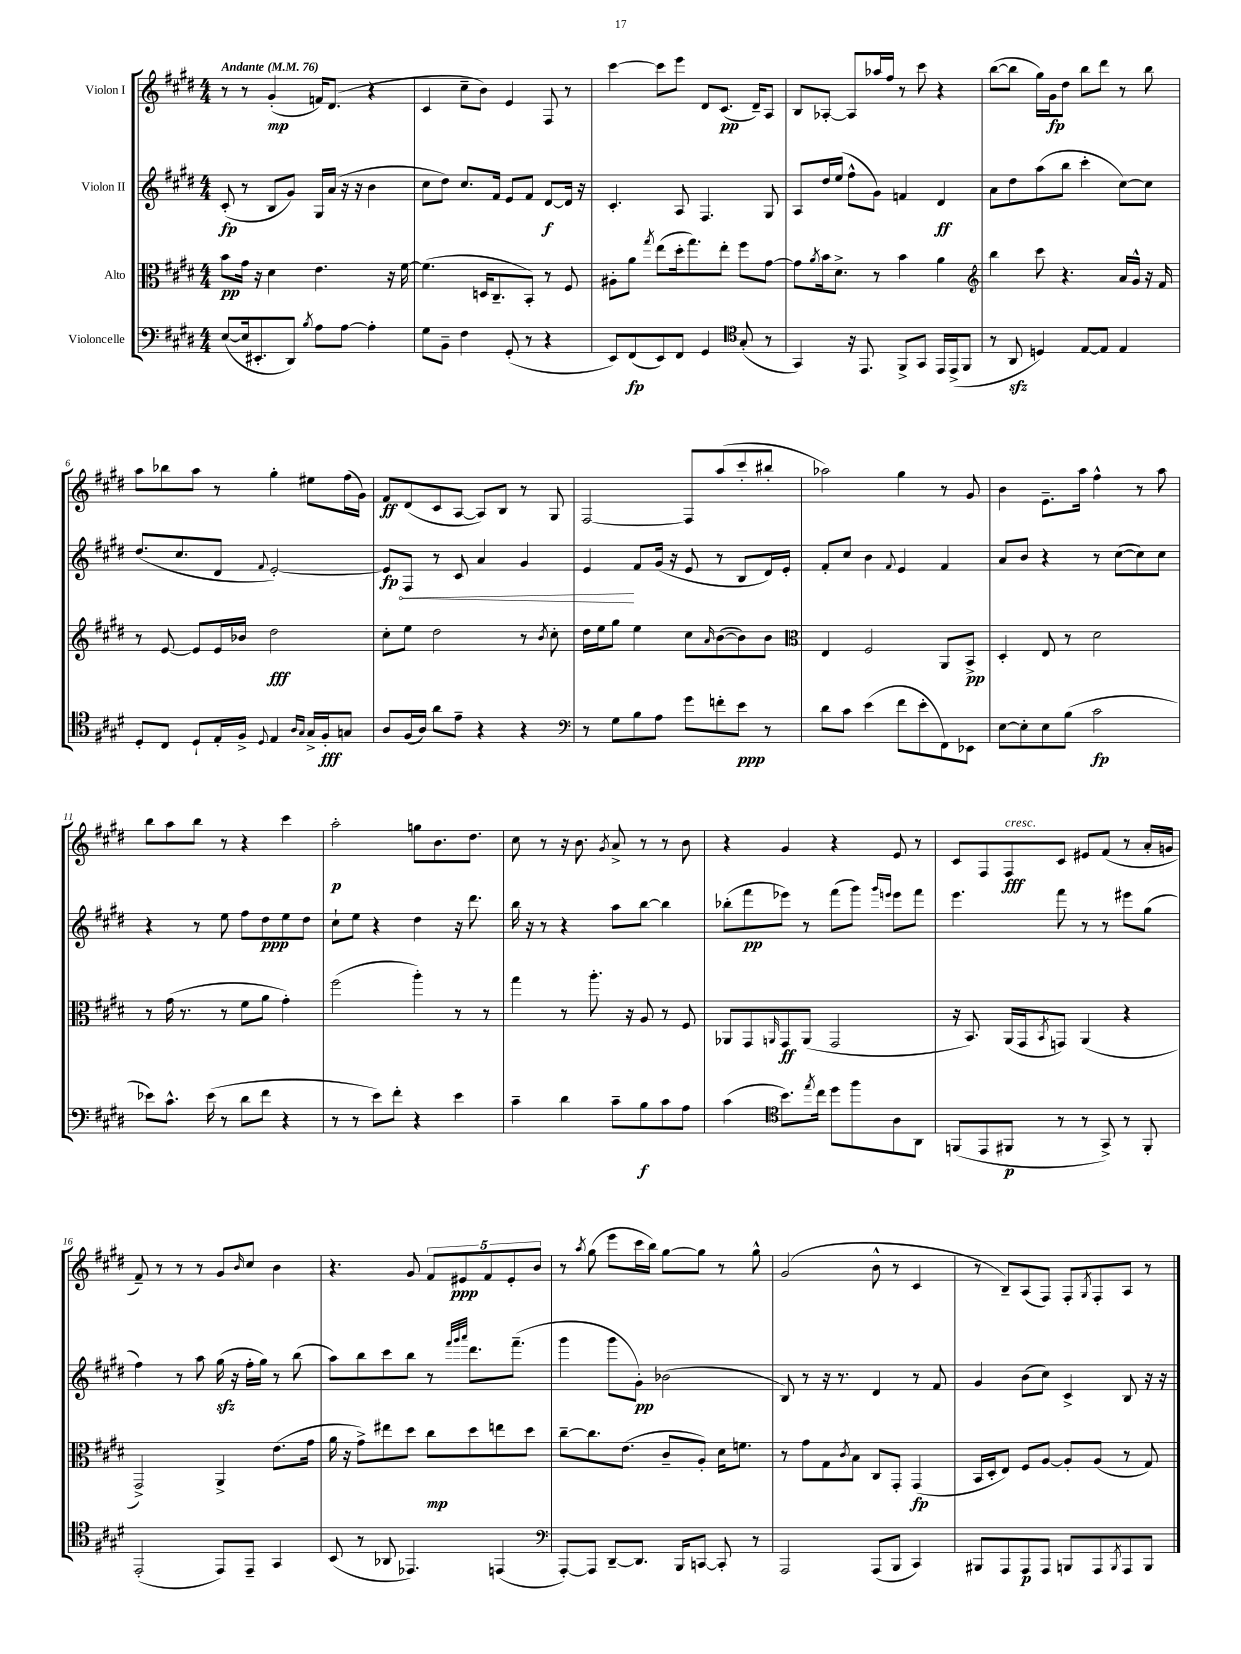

**kern	**dynam	**kern	**dynam	**kern	**dynam	**kern	**dynam
*part4	*part4	*part3	*part3	*part2	*part2	*part1	*part1
*staff4	*staff4	*staff3	*staff3	*staff2	*staff2	*staff1	*staff1
*I"Violoncelle	*	*I"Alto	*	*I"Violon II	*	*I"Violon I	*
*clefF4	*	*clefC3	*	*clefG2	*	*clefG2	*
*k[f#c#g#d#]	*	*k[f#c#g#d#]	*	*k[f#c#g#d#]	*	*k[f#c#g#d#]	*
*M4/4	*	*M4/4	*	*M4/4	*	*M4/4	*
*MM76	*	*MM76	*	*MM76	*	*MM76	*
=1	=1	=1	=1	=1	=1	=1	=1
!	!	!	!	!	!	!LO:TX:a:B:t=Andante	!
([8E/L	.	8b\L	pp	(8c#'/	fp	8r	.
16E/k]	.	16g#\Jk	.	8r	.	8r	.
8.EE#X'/	.	16r	.	.	.	.	.
.	.	4d#\	.	8B/L	.	(4g#'/	mp
8DD#/J)	.	.	.	8g#/J)	.	.	.
8qB/	.	.	.	.	.	.	.
8A\L	.	4.e\	.	16G#/LL	.	16fn/KL)	.
.	.	.	.	(16a/JJ	.	(8.d#/J	.
[8A\J	.	.	.	16r	.	.	.
.	.	.	.	16r	.	.	.
4A'\]	.	.	.	4b\	.	4r	.
.	.	16r	.	.	.	.	.
.	.	[16f#\	.	.	.	.	.
=2	=2	=2	=2	=2	=2	=2	=2
8G#\L	.	(4.f#\]	.	8cc#\L	.	4c#/	.
8BB~\J	.	.	.	8dd#\J)	.	.	.
4F#\	.	.	.	8.cc#/L	.	8cc#~\L	.
.	.	16Dn/KL	.	.	.	8b\J)	.
.	.	8.C#~/	.	16f#/Jk	.	.	.
(8GG#'/	.	.	.	8e/L	.	4e/	.
8r	.	8BB'/J)	.	8f#/J	.	.	.
4r	.	8r	.	[8d#/L	f	8F#/	.
.	.	8F#/	.	16d#/Jk]	.	8r	.
.	.	.	.	16r	.	.	.
=3	=3	=3	=3	=3	=3	=3	=3
8EE/L)	.	8A#X'\L	.	4.c#'/	.	[4ccc#\	.
(8FF#/	fp	8a\J	.	.	.	.	.
.	.	8qgg#/	.	.	.	.	.
8EE/)	.	(8ee\L	.	.	.	8ccc#\L]	.
8FF#/J	.	16dd#'\k	.	8A/	.	8eee\J	.
.	.	8.gg#\)	.	.	.	.	.
4GG#/	.	.	.	4.F#/	.	8d#/L	.
.	.	8ee'\J	.	.	.	(8.c#/J	pp
*clefC4	*	*	*	*	*	*	*
(8G#'/	.	8ff#\L	.	.	.	.	.
.	.	.	.	.	.	16d#~/KL)	.
8r	.	[8g#\J	.	8G#/	.	8A/J	.
=4	=4	=4	=4	=4	=4	=4	=4
4GG#/)	.	8g#\L]	.	8A/L	.	8B/L	.
.	.	8qa/	.	.	.	.	.
.	.	16b\k	.	16dd#/L	.	[8A-X'/J	.
.	.	8.d#^\J	.	(16ee/JJ	.	.	.
16r	.	.	.	8ff#^^\L	.	8A-/L]	.
8.EE/	.	.	.	.	.	.	.
.	.	8r	.	8g#\J)	.	16aa-X/L	.
.	.	.	.	.	.	16ff#/JJ	.
8FF#^/L	.	4b\	.	4fn/	.	8r	.
8GG#/J	.	.	.	.	.	8ccc#\	.
16EE/LL	.	4a\	.	4d#/	ff	4r	.
(16EE^/J	.	.	.	.	.	.	.
8FF#/J	.	.	.	.	.	.	.
=5	=5	=5	=5	=5	=5	=5	=5
*	*	*clefG2	*	*	*	*	*
8r	.	4bb\	.	8a\L	.	([8bb\L	.
8AAzz/	.	.	.	8dd#\	.	8bb\J]	.
4Dn/)	.	8ccc#\	.	(8aa\	.	16gg#\LL)	.
.	.	.	.	.	.	16g#\J	fp
.	.	4.r	.	8bb\J	.	8dd#\J	.
[8E/L	.	.	.	4ccc#'\	.	8bb\L	.
8E/J]	.	.	.	.	.	8ddd#\J	.
4E/	.	16a/LL	.	[8cc#\L)	.	8r	.
.	.	16g#^^/JJ	.	.	.	.	.
.	.	16r	.	8cc#\J]	.	8bb\	.
.	.	16f#/	.	.	.	.	.
!!LO:LB:g=z
=6	=6	=6	=6	=6	=6	=6	=6
8D#'/L	.	8r	.	(8.dd#/L	.	8aa\L	.
8C#/J	.	[8e/	.	.	.	8bb-X\	.
.	.	.	.	8.cc#/	.	.	.
8D#`/L	.	8e/L]	.	.	.	8aa\J	.
16E'/L	.	16e/L	.	8d#/J	.	8r	.
16F#^/JJ	.	16b-X/JJ	.	.	.	.	.
8qqD#/	.	.	.	8qqf#/	.	.	.
4E/	.	2dd#\	fff	[2e'/)	.	4gg#'\	.
16qqA/LL	.	.	.	.	.	.	.
16qqG#/JJ	.	.	.	.	.	.	.
16G#^/LL	.	.	.	.	.	8ee#X\L	.
16F#'/J	fff	.	.	.	.	.	.
8Gn/J	.	.	.	.	.	(16ff#\L	.
.	.	.	.	.	.	16g#\JJ)	.
=7	=7	=7	=7	=7	=7	=7	=7
!	!	!	!	!	!LO:HP:b	!	!
8A/L	.	8cc#'\L	.	8e/L]	< fp	8f#/L	ff
(16F#/L	.	8ee\J	.	8F#/J	.	(8d#/	.
16A/JJ)	.	.	.	.	.	.	.
8a\L	.	2dd#\	.	8r	.	8c#/	.
8e~\J	.	.	.	8c#/	.	[8A/J	.
4r	.	.	.	4a/	.	8A/L])	.
.	.	.	.	.	.	8B/J	.
4r	.	8r	.	4g#/	.	8r	.
.	.	8qb/	.	.	.	.	.
.	.	8cc#'\	.	.	.	8G#/	.
=8	=8	=8	=8	=8	=8	=8	=8
*clefF4	*	*	*	*	*	*	*
8r	.	16dd#\LL	.	4e/	.	[2F#/	.
.	.	16ee\J	.	.	.	.	.
8G#\L	.	8gg#\J	.	.	.	.	.
8B\	.	4ee\	.	8f#/L	[	.	.
8A\J	.	.	.	(16g#/Jk	.	.	.
.	.	.	.	16r	.	.	.
8g#\L	.	8cc#\L	.	8e/	.	8F#/L]	.
.	.	16qqa/	.	.	.	.	.
8fn'\	.	([8b\	.	8r	.	(8aa/	.
8e\J	ppp	8b\])	.	8B/L	.	8ccc#'/	.
8r	.	8b\J	.	16d#/L)	.	8bb#X'/J	.
.	.	.	.	16e'/JJ	.	.	.
=9	=9	=9	=9	=9	=9	=9	=9
*	*	*clefC3	*	*	*	*	*
8d#\L	.	4E/	.	8f#'/L	.	2aa-X\)	.
8c#\J	.	.	.	8cc#/J	.	.	.
(4e\	.	2F#/	.	4b\	.	.	.
.	.	.	.	8qqf#/	.	.	.
8f#\L	.	.	.	4e/	.	4gg#\	.
8e'\	.	.	.	.	.	.	.
8FF#\)	.	8AA/L	.	4f#/	.	8r	.
8EE-X\J	.	8BB^/J	pp	.	.	8g#/	.
=10	=10	=10	=10	=10	=10	=10	=10
[8E\L	.	4D#'/	.	8a/L	.	4b\	.
8E'\]	.	.	.	8b/J	.	.	.
8E\	.	8E/	.	4r	.	8.e~\L	.
(8B\J	.	8r	.	.	.	.	.
.	.	.	.	.	.	16aa\Jk	.
2c#\	fp	2d#\	.	8r	.	4ff#^^\	.
.	.	.	.	([8cc#\L	.	.	.
.	.	.	.	8cc#\])	.	8r	.
.	.	.	.	8cc#\J	.	8aa\	.
!!LO:LB:g=z
=11	=11	=11	=11	=11	=11	=11	=11
8e-X\L)	.	8r	.	4r	.	8bb\L	.
8.c#^^\J	.	(16g#\	.	.	.	8aa\	.
.	.	8.r	.	.	.	.	.
.	.	.	.	8r	.	8bb\J	.
(16e-\	.	.	.	.	.	.	.
8r	.	8r	.	8ee\	.	8r	.
8d#\L	.	8f#\L	.	8ff#\L	.	4r	.
8f#\J	.	8a\J	.	8dd#\	ppp	.	.
4r	.	4g#'\)	.	8ee\	.	4ccc#\	.
.	.	.	.	8dd#\J	.	.	.
=12	=12	=12	=12	=12	=12	=12	=12
8r	.	(2ff#\	.	8cc#`\L	.	2aa'\	p
8r	.	.	.	8ee\J	.	.	.
8e\L)	.	.	.	4r	.	.	.
8f#'\J	.	.	.	.	.	.	.
4r	.	4aa'\)	.	4dd#\	.	8ggn\L	.
.	.	.	.	.	.	8.b\	.
4e\	.	8r	.	16r	.	.	.
.	.	.	.	8.ddd#\	.	8.dd#\J	.
.	.	8r	.	.	.	.	.
=13	=13	=13	=13	=13	=13	=13	=13
4c#~\	.	4gg#\	.	16bb\	.	8cc#\	.
.	.	.	.	16r	.	.	.
.	.	.	.	8r	.	8r	.
4d#\	.	8r	.	4r	.	16r	.
.	.	.	.	.	.	8.b\	.
.	.	8.aa'\	.	.	.	.	.
.	.	.	.	.	.	8qg#/	.
8c#~\L	.	.	.	8aa\L	.	8a^/	.
.	.	16r	.	.	.	.	.
8B\	f	8A/	.	[8bb\J	.	8r	.
8c#\	.	8r	.	4bb\]	.	8r	.
8A\J	.	8F#/	.	.	.	8b\	.
=14	=14	=14	=14	=14	=14	=14	=14
(4c#\	.	8AA-X/L	.	(8bb-X'\L	.	4r	.
.	.	8GG#/	.	8fff#\	pp	.	.
*clefC4	*	*	*	*	*	*	*
.	.	16qqAAn/	.	.	.	.	.
8.b\L)	.	8GG#/	ff	8eee-X\J)	.	4g#/	.
.	.	(8AA/J	.	8r	.	.	.
8qee/	.	.	.	.	.	.	.
16cc#\Jk	.	.	.	.	.	.	.
8dd#\L	.	2GG#/	.	(8fff#\L	.	4r	.
8ff#\	.	.	.	8ggg#\J)	.	.	.
.	.	.	.	16qqggg#/LL	.	.	.
.	.	.	.	16qqeeen/JJ	.	.	.
8A\	.	.	.	8eee\L	.	8e/	.
8AA\J	.	.	.	8fff#\J	.	8r	.
=15	=15	=15	=15	=15	=15	=15	=15
(8FFn/L	.	16r	.	4.eee\	.	8c#/L	.
.	.	8.BB/)	.	.	.	.	.
8EE/	.	.	.	.	.	8F#/	.
!	!	!	!	!	!	!LO:TX:a:i:t=cresc.	!
8FF#X/J	p	(16AA/LL	.	.	.	8F#/	fff
.	.	16GG#/J	.	.	.	.	.
.	.	8qBB/	.	.	.	.	.
8r	.	8GGn/J)	.	8fff#\	.	8c#/J	.
8r	.	(4AA/	.	8r	.	8e#X/L	.
8GG#^/)	.	.	.	8r	.	(8f#/J	.
8r	.	4r	.	8eee#X\L	.	8r	.
8FF#'/	.	.	.	(8gg#\J	.	16a'/LL	.
.	.	.	.	.	.	16gn/JJ	.
!!LO:LB:g=z
=16	=16	=16	=16	=16	=16	=16	=16
(2EE'/	.	2GG#^/)	.	4ff#\)	.	8f#~/)	.
.	.	.	.	.	.	8r	.
.	.	.	.	8r	.	8r	.
.	.	.	.	8aa\	.	8r	.
8EE/L)	.	4AA^/	.	(16gg#zz\	.	8g#/L	.
.	.	.	.	16r	.	.	.
.	.	.	.	.	.	16qqb/	.
8EE~/J	.	.	.	16ff#'\LL	.	8cc#/J	.
.	.	.	.	16gg#\JJ)	.	.	.
4GG#/	.	(8.e\L	.	8r	.	4b\	.
.	.	.	.	(8bb\	.	.	.
.	.	16g#\Jk	.	.	.	.	.
=17	=17	=17	=17	=17	=17	=17	=17
(8BB/	.	16a\	.	8aa\L)	.	4.r	.
.	.	16r	.	.	.	.	.
8r	.	8g#^\L)	.	8bb\	.	.	.
8AA-X/	.	8ee#X\	.	8ccc#\	.	.	.
4.EE-X/)	.	8dd#\J	.	8bb\J	.	8g#/	.
.	.	8cc#\L	mp	8r	.	10f#/L	.
.	.	.	.	.	.	10e#X/	ppp
.	.	.	.	32qqfff#/LLL	.	.	.
.	.	.	.	32qqggg#/	.	.	.
.	.	.	.	32qqaaa/JJJ	.	.	.
.	.	8dd#\	.	8.ddd#\L	.	.	.
.	.	.	.	.	.	10f#/	.
(4EEn/	.	8een\	.	.	.	.	.
.	.	.	.	.	.	10e#'/	.
.	.	.	.	(8.fff#~\J	.	.	.
.	.	8dd#\J	.	.	.	.	.
.	.	.	.	.	.	10b/J	.
=18	=18	=18	=18	=18	=18	=18	=18
*clefF4	*	*	*	*	*	*	*
[8AAA'/L)	.	[8cc#~\L	.	4ggg#\	.	8r	.
.	.	.	.	.	.	8qaa/	.
8AAA/J]	.	8.cc#\]	.	.	.	(8gg#\	.
[8DD#~/L	.	.	.	8ggg#\L	.	8eee\L	.
.	.	(8.e\J	.	.	.	.	.
8.DD#/J]	.	.	.	8g#'\J)	pp	16ccc#\L	.
.	.	.	.	.	.	16bb\JJ)	.
.	.	8c#~/L	.	(2b-X\	.	[8gg#\L	.
16BBB/KL	.	.	.	.	.	.	.
[8CCn/J	.	8A'/J)	.	.	.	8gg#\J]	.
8CC'/]	.	16d#\KL	.	.	.	8r	.
.	.	8.fn\J	.	.	.	.	.
8r	.	.	.	.	.	8gg#^^\	.
=19	=19	=19	=19	=19	=19	=19	=19
2AAA/	.	8r	.	8B/)	.	(2g#/	.
.	.	8g#\L	.	8r	.	.	.
.	.	8G#\	.	16r	.	.	.
.	.	.	.	8.r	.	.	.
.	.	8qc#/	.	.	.	.	.
.	.	8B\J	.	.	.	.	.
(8AAA/L	.	8C#/L	.	4d#/	.	8b^^\	.
8BBB/J	.	8GG#'/J	.	.	.	8r	.
4CC#/)	.	(4GG#/	fp	8r	.	4c#/	.
.	.	.	.	8f#/	.	.	.
=20	=20	=20	=20	=20	=20	=20	=20
8BBB#X/L	.	16BB/LL	.	4g#/	.	8r	.
.	.	16D#'/J	.	.	.	.	.
8AAA/	.	8E/J)	.	.	.	8B~/L)	.
8AAA/	p	8F#/L	.	(8b\L	.	(8A/	.
8AAA/J	.	[8A/J	.	8cc#\J)	.	8F#/J)	.
8BBBn/L	.	8A'/L]	.	4c#^/	.	8F#'/L	.
.	.	.	.	.	.	8qG#/	.
8AAA/	.	(8A/J	.	.	.	8F#'/	.
8qBBB/	.	.	.	.	.	.	.
8AAA/	.	8r	.	8B/	.	8A/J	.
8BBB/J	.	8G#/)	.	16r	.	8r	.
.	.	.	.	16r	.	.	.
==	==	==	==	==	==	==	==
*-	*-	*-	*-	*-	*-	*-	*-
